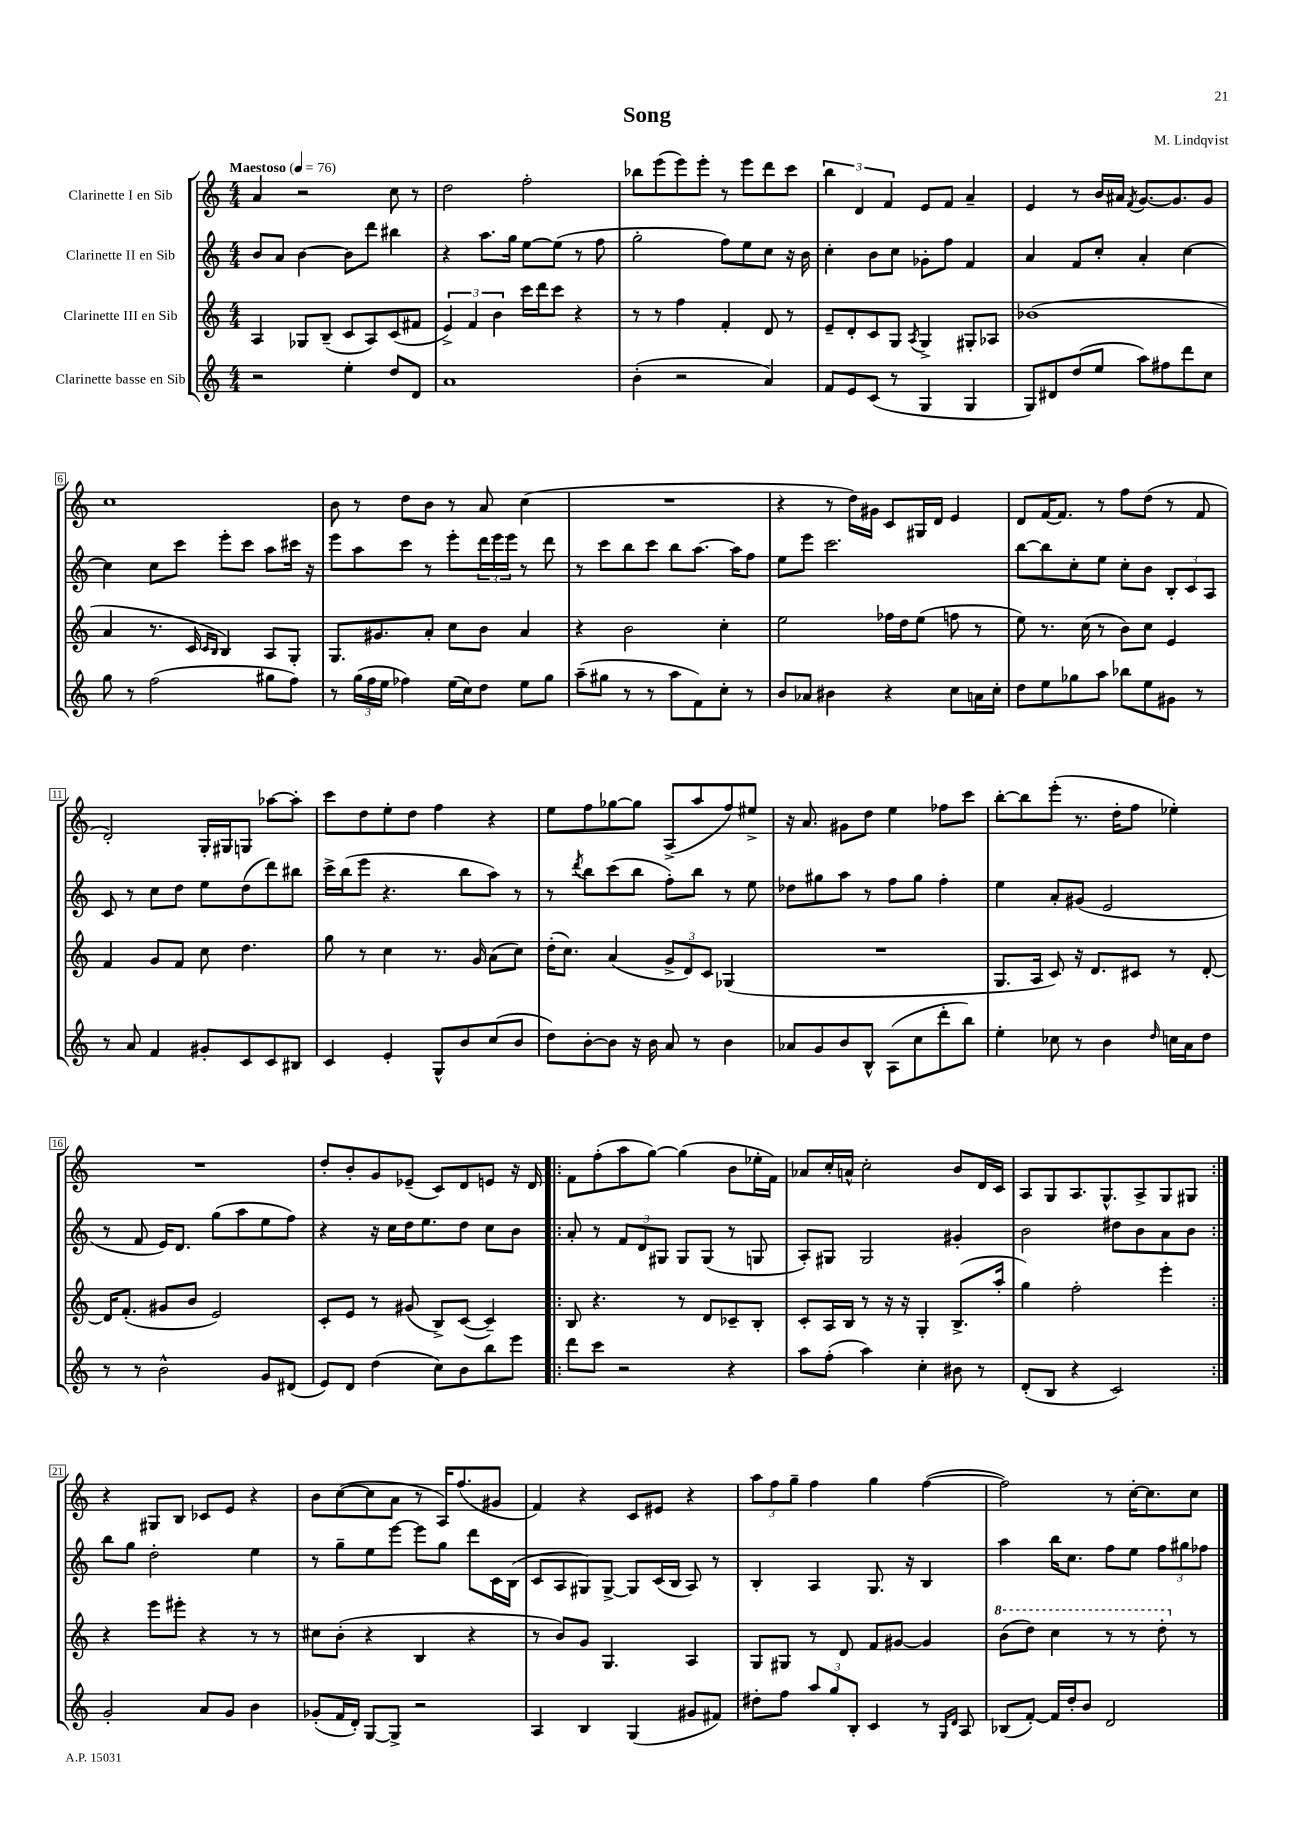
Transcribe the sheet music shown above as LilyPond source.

\header { title = "Song" composer = "M. Lindqvist" }
<<
\new StaffGroup <<
\new Staff = "s0" \with { instrumentName = "Clarinette I en Sib" } {
    \clef treble \key c \major \numericTimeSignature \time 4/4 \tempo "Maestoso" 4 = 76
    a'4 r2 c''8 r8 |
    d''2 f''2-. |
    bes''8 e'''8( e'''8) e'''8-. r8 e'''8 d'''8 c'''8 |
    \tuplet 3/2 { b''4 d'4 f'4 } e'8 f'8 a'4-- |
    e'4 r8 b'16 ais'16 \acciaccatura { f'8 } g'8.~ g'8. g'8 |
    c''1 |
    b'8 r8 d''8 b'8 r8 a'8 c''4( |
    R1 |
    r4 r8 d''16) gis'16 c'8 gis16 d'16 e'4 |
    d'8 f'16~ f'8. r8 f''8 d''8( r8 f'8 |
    d'2-.) g16-. gis16 g8 aes''8~ aes''8-. |
    c'''8 d''8 e''8-. d''8 f''4 r4 |
    e''8 f''8 ges''8~ ges''8 a8->( a''8 f''8) eis''8-> |
    r16 a'8. gis'8 d''8 e''4 fes''8 c'''8 |
    b''8~-. b''8 e'''8-.( r8. d''16-. f''8 ees''4-.) |
    R1 |
    d''8-. b'8-. g'8 ees'8--( c'8) d'8 e'8 r16 d'16 |
    \repeat volta 2 { f'8 f''8-.( a''8 g''8~) g''4( b'8 ees''16-. f'16) |
    aes'8 c''16-. a'16-^ c''2-. b'8 d'16 c'16 |
    a8 g8 a8. g8.-^ a8-> g8 gis8 | }
    r4 gis8 b8 ces'8 e'8 r4 |
    b'8 c''8~( c''8 a'8 r8 a16) f''8.( gis'8 |
    f'4) r4 c'8 eis'8 r4 |
    \tuplet 3/2 { a''8 f''8 g''8-- } f''4 g''4 f''4~( |
    f''2) r8 c''16~-. c''8. c''8 \bar "|." |
}
\new Staff = "s1" \with { instrumentName = "Clarinette II en Sib" } {
    \clef treble \key c \major \numericTimeSignature \time 4/4
    b'8 a'8 b'4~ b'8 d'''8 bis''4 |
    r4 a''8. g''16 e''8~ e''8( r8 f''8 |
    g''2-. f''8) e''8 c''8 r16 b'16 |
    c''4-. b'8 c''8 ges'8-. f''8 f'4 |
    a'4 f'8 c''8-. a'4-. c''4~ |
    c''4 c''8 c'''8 e'''8-. c'''8 a''8 cis'''16 r16 |
    e'''8 a''8 c'''8 r8 e'''8-. \tuplet 3/2 { d'''16 e'''16 e'''16 } r8 d'''8 |
    r8 c'''8 b''8 c'''8 b''8 a''8.~ a''16 f''8 |
    e''8 e'''8 c'''2. |
    b''8~ b''8 c''8-. e''8 c''8-. b'8 \tuplet 3/2 { b8-. c'8 a8 } |
    c'8 r8 c''8 d''8 e''8 d''8( d'''8) bis''8 |
    c'''16-> b''16( e'''8 r4. b''8 a''8) r8 |
    r8 \acciaccatura { d'''8 } b''8 c'''8( b''8 f''8-.) b''8 r8 e''8 |
    des''8 gis''8 a''8 r8 f''8 gis''8 f''4-. |
    e''4 a'8-. gis'8( e'2 |
    r8 f'8 e'16) d'8. g''8( a''8 e''8 f''8) |
    r4 r16 c''16 d''16 e''8. d''8 c''8 b'8 |
    \repeat volta 2 { a'8-. r8 \tuplet 3/2 { f'8 d'8 gis8 } gis8 gis8( r8 g8 |
    a8-.) gis8 gis2 gis'4-. |
    b'2 dis''8 b'8 a'8 b'8 | }
    b''8 g''8 d''2-. e''4 |
    r8 g''8-- e''8 e'''8~ e'''8 g''8 d'''8 c'16 b16( |
    c'8 a8 gis8) gis8~-> gis8 c'16( b16 a8) r8 |
    b4-. a4 g8. r16 b4 |
    a''4 b''16 c''8. f''8 e''8 \tuplet 3/2 { f''8 gis''8 fes''8 } \bar "|." |
}
\new Staff = "s2" \with { instrumentName = "Clarinette III en Sib" } {
    \clef treble \key c \major \numericTimeSignature \time 4/4
    a4 ges8 b8--( c'8 a8) c'8( fis'8 |
    \tuplet 3/2 { e'4->) f'4 b'4 } c'''16 d'''16 c'''8 r4 |
    r8 r8 f''4 f'4-. d'8 r8 |
    e'8-- d'8-. c'8 g8 \acciaccatura { a8 } g4-> gis8-. aes8 |
    bes'1( |
    a'4 r8. c'16 \grace { c'16 b16 } b4) a8 g8-. |
    g8. gis'8. a'8-. c''8 b'8 a'4 |
    r4 b'2 c''4-. |
    e''2 fes''16 d''16 e''8( f''8 r8 |
    e''8) r8. c''16( r8 b'8) c''8 e'4 |
    f'4 g'8 f'8 c''8 d''4. |
    g''8 r8 c''4 r8. g'16 a'8( c''8) |
    d''16-.( c''8.) a'4( \tuplet 3/2 { g'8-> d'8) c'8 } ges4( |
    R1 |
    g8. a16 c'8) r16 d'8. cis'8 r8 d'8~-. |
    d'16 f'8.-.( gis'8 b'8 e'2) |
    c'8-. e'8 r8 gis'8( b8->) c'8~( c'4--) |
    \repeat volta 2 { b8 r4. r8 d'8 ces'8-- b8-. |
    c'8-. a16 b16 r8 r16 r16 g4-. b8.->( a''16-. |
    g''4) f''2-. e'''4-. | }
    r4 e'''8 eis'''8-. r4 r8 r8 |
    cis''8 b'8-.( r4 b4 r4 |
    r8 b'8) g'8 g4. a4 |
    g8 gis8 r8 d'8 f'8 gis'8~ gis'4 |
    \ottava #1 b''8( d'''8) c'''4 r8 r8 d'''8-. \ottava #0 r8 \bar "|." |
}
\new Staff = "s3" \with { instrumentName = "Clarinette basse en Sib" } {
    \clef treble \key c \major \numericTimeSignature \time 4/4
    r2 e''4-. d''8 d'8 |
    a'1 |
    b'4-.( r2 a'4) |
    f'8 e'8 c'8( r8 g4 g4 |
    g8) dis'8 d''8( e''8 a''8) fis''8 d'''8 c''8 |
    g''8 r8 f''2( gis''8 f''8) |
    r8 \tuplet 3/2 { g''16( f''16 e''16 } fes''4) e''16( c''16) d''8 e''8 g''8 |
    a''8--( gis''8 r8 r8 a''8 f'8) c''8-. r8 |
    b'8 aes'8 bis'4 r4 c''8 a'16 c''16-. |
    d''8 e''8 ges''8 a''8 bes''8 e''8 gis'8 r8 |
    r8 a'8 f'4 gis'8-. c'8 c'8 bis8 |
    c'4 e'4-. g8-^ b'8 c''8( b'8 |
    d''8) b'8~-. b'8 r16 b'16 a'8 r8 b'4 |
    aes'8 g'8 b'8 b8-^ a8( c''8 d'''8-. b''8) |
    e''4-. ces''8 r8 b'4 \grace { d''16 } c''16 a'16 d''8 |
    r8 r8 b'2-^ g'8 dis'8( |
    e'8) d'8 d''4( c''8) b'8 b''8 e'''8 |
    \repeat volta 2 { d'''8 c'''8 r2 r4 |
    a''8 f''8-.( a''4) c''4-. bis'8 r8 |
    d'8-.( b8 r4 c'2) | }
    g'2-. a'8 g'8 b'4 |
    ges'8-.( f'16 d'16-.) g8~ g8-> r2 |
    a4 b4 g4( gis'8 fis'8) |
    dis''8-. f''8 \tuplet 3/2 { a''8 g''8 b8-. } c'4 r8 \grace { g16 d'16 } a8 |
    bes8( f'8~-.) f'16 d''16-. b'8 d'2 \bar "|." |
}
>>
>>
\layout { \context { \Score \override BarNumber.stencil = #(make-stencil-boxer 0.1 0.3 ly:text-interface::print) } }
